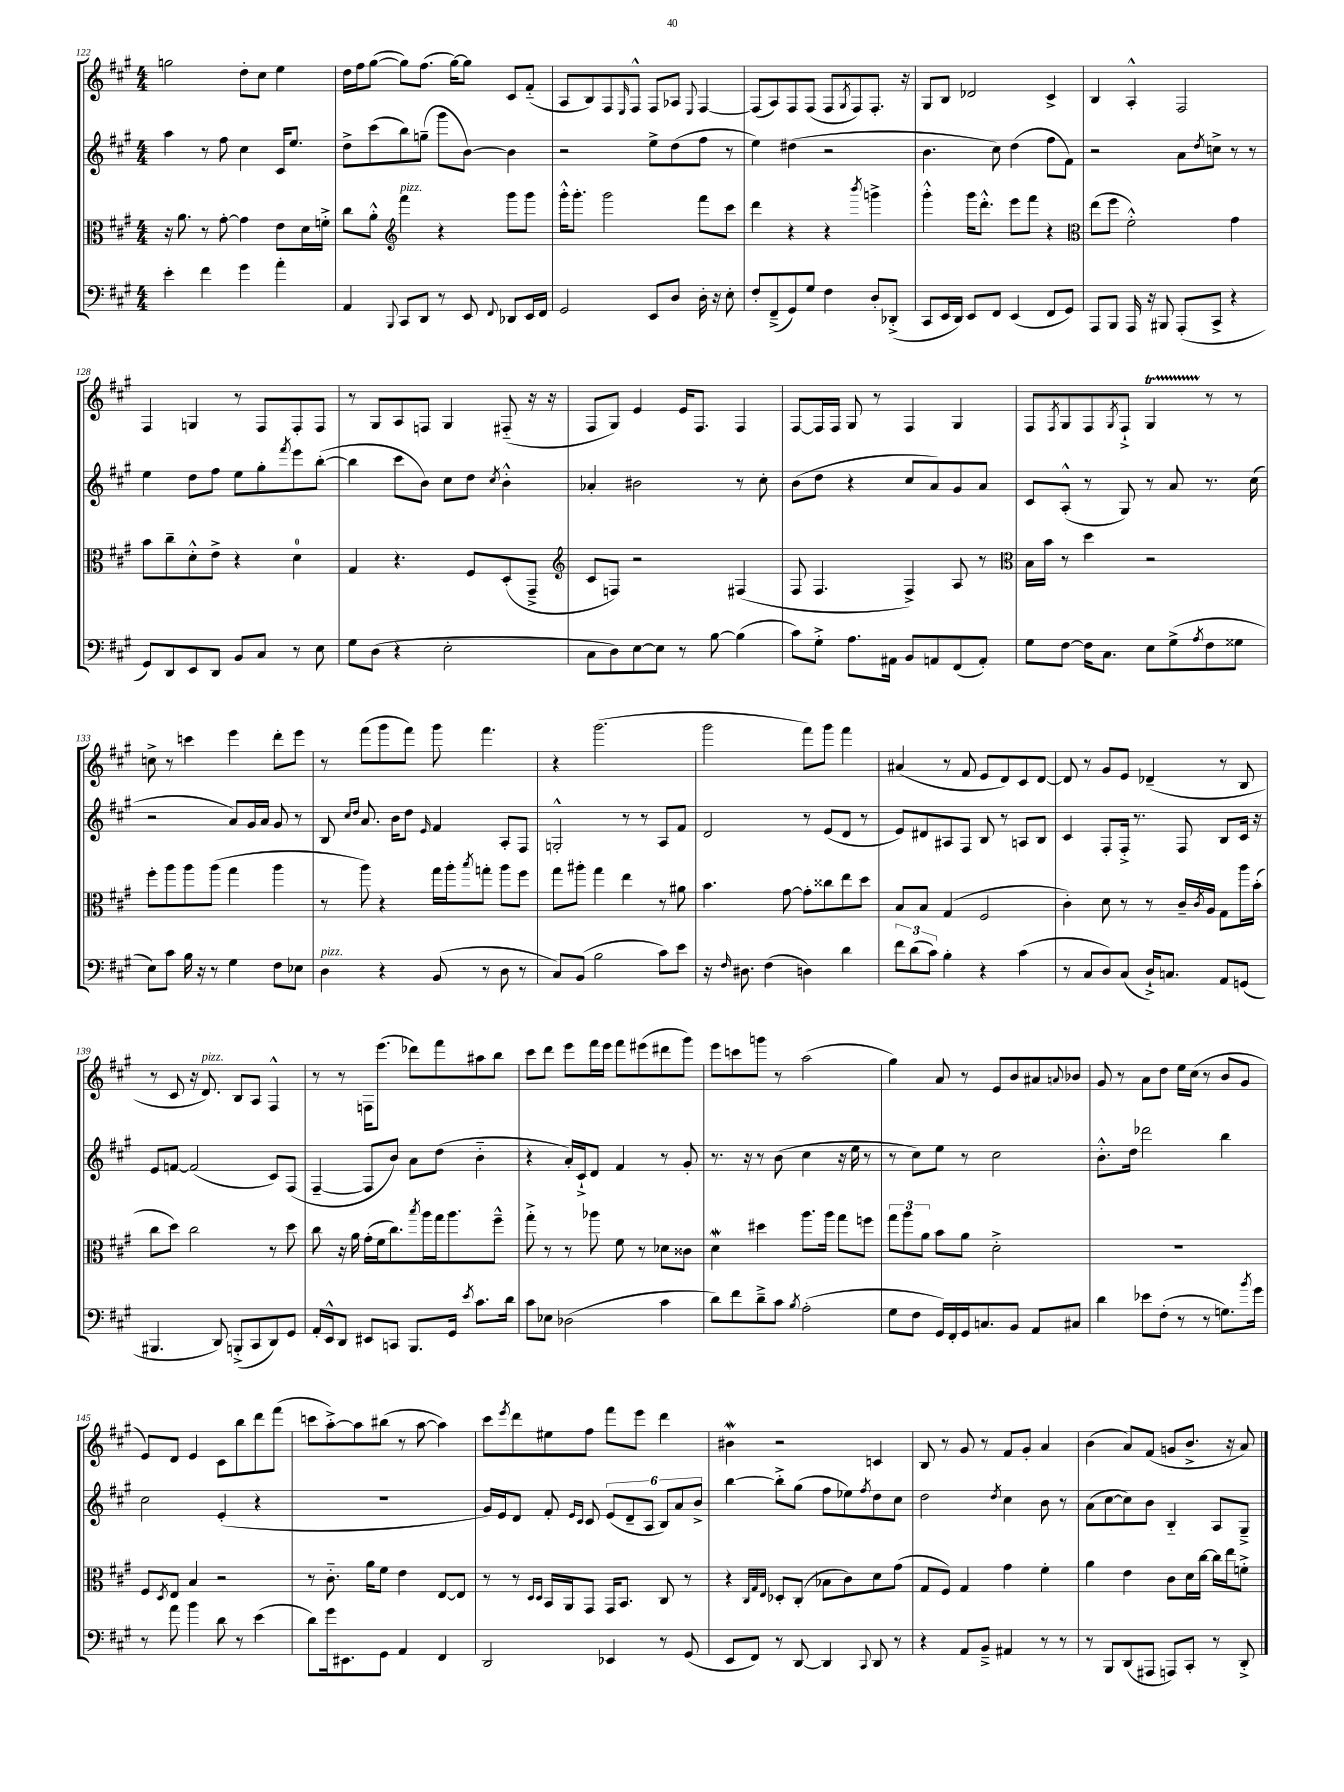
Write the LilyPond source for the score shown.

<<
\new StaffGroup <<
\new Staff = "s0" {
    \clef treble \key a \major \numericTimeSignature \time 4/4
    g''2 d''8-. cis''8 e''4 |
    d''16 fis''16 gis''8~( gis''8) fis''8.( gis''16~) gis''8 cis'8 fis'8-_( |
    a8 b8) fis8 \grace { e16 } fis8-^ fis8 aes8 \appoggiatura { e8 } fis4~ |
    fis8( a8) fis8 fis8( fis8 \acciaccatura { gis8 } fis8) fis8.-. r16 |
    gis8 b8 des'2 cis'4-> |
    b4 a4-.-^ fis2 |
    fis4 g4 r8 fis8 fis8-. fis8 |
    r8 gis8 a8 f8 gis4 fis8-_( r16 r16 |
    fis8 gis8) e'4 e'16 fis8. fis4 |
    fis8~ fis16 fis16 gis8 r8 fis4 gis4 |
    fis8 \acciaccatura { fis8 } gis8 fis8 \acciaccatura { gis8 } fis8-!-> gis4\startTrillSpan r8\stopTrillSpan r8 |
    c''8-> r8 c'''4 e'''4 d'''8-. e'''8 |
    r8 fis'''8( gis'''8 fis'''8) gis'''8 fis'''4. |
    r4 gis'''2.( |
    gis'''2 fis'''8) gis'''8 fis'''4 |
    ais'4( r8 fis'8 e'8 d'8) cis'8 d'8~ |
    d'8 r8 gis'8 e'8 des'4--( r8 b8 |
    r8 cis'8 r16 d'8.^\markup { \italic "pizz." }) b8 a8 fis4-^ |
    r8 r8 f16 e'''8.( des'''8) fis'''8 ais''8 b''8 |
    cis'''8 d'''8 e'''8 fis'''16 e'''16 fis'''8 eis'''8( dis'''8 gis'''8) |
    e'''8 c'''8 g'''8 r8 a''2( |
    gis''4) a'8 r8 e'8 b'8 ais'8 \appoggiatura { a'8 } bes'8 |
    gis'8 r8 a'8 d''8 e''16 cis''16( r8 b'8 gis'8 |
    e'8) d'8 e'4 cis'8 b''8 d'''8 fis'''8( |
    c'''8 a''8~-.->) a''8 bis''8( r8 a''8~ a''4) |
    cis'''8 \acciaccatura { e'''8 } d'''8 eis''8 fis''8 fis'''8 e'''8 d'''4 |
    bis'4\mordent r2 c'4 |
    b8 r8 gis'8 r8 fis'8 gis'8-. a'4 |
    b'4( a'8) fis'8( g'8 b'8.-> r16 a'8) \bar "|." |
}
\new Staff = "s1" {
    \clef treble \key a \major \numericTimeSignature \time 4/4
    a''4 r8 fis''8 cis''4 cis'16 e''8. |
    d''8-> cis'''8( b''8) g''8--( gis'''8 b'8~) b'4 |
    r2 e''8-> d''8( fis''8 r8 |
    e''4) dis''4( r2 |
    b'4. cis''8) d''4( fis''8 fis'8) |
    r2 a'8 \acciaccatura { d''8 } c''8-> r8 r8 |
    e''4 d''8 fis''8 e''8 gis''8-. \acciaccatura { fis'''8 } e'''8 b''8~-.( |
    b''4 cis'''8 b'8) cis''8 d''8 \acciaccatura { cis''8 } b'4-.-^ |
    aes'4-. bis'2 r8 cis''8-. |
    b'8( d''8 r4 cis''8 a'8) gis'8 a'8 |
    cis'8 a8-.-^( r8 gis8) r8 a'8 r8. cis''16( |
    r2 a'8) gis'16 a'16 gis'8 r8 |
    b8 \grace { cis''16 d''16 } a'8. b'16 d''8 \grace { e'16 } fis'4 a8-. fis8 |
    g2-.-^ r8 r8 a8 fis'8 |
    d'2 r8 e'8( d'8 r8 |
    e'8) dis'8 ais8 fis8 b8 r8 a8 b8 |
    cis'4 fis8-. fis16-.-> r8. fis8 b8 cis'16 r16 |
    e'8 f'8~ f'2( cis'8) fis8( |
    fis4~-- fis8 b'8) a'8 d''8( b'4-_ |
    r4 a'16-.) cis'16-!-> d'8 fis'4 r8 gis'8-. |
    r8. r16 r8 b'8( cis''4 r16 e''16 r8 |
    r8 cis''8) e''8 r8 cis''2 |
    b'8.-.-^ d''16 des'''2 b''4 |
    cis''2 e'4-.( r4 |
    R1 |
    gis'16) e'16 d'8 fis'8-. \grace { e'16 cis'16 } cis'8 \tuplet 6/4 { e'8( d'8-- a8 b8) a'8 b'8-> } |
    b''4~ b''8-.-> gis''8( fis''8 ees''8) \acciaccatura { fis''8 } d''8 cis''8 |
    d''2 \acciaccatura { d''8 } cis''4 b'8 r8 |
    a'8( cis''8~ cis''8) b'8 b4-_ a8 gis8---> \bar "|." |
}
\new Staff = "s2" {
    \clef alto \key a \major \numericTimeSignature \time 4/4
    r16 a'8. r8 gis'8~-. gis'4 e'8 d'16 f'16-.-> |
    cis''8 a'8-.-^ \clef treble fis'''4^\markup { \italic "pizz." } r4 gis'''8 gis'''8 |
    gis'''16-.-^ gis'''8.-. gis'''2 fis'''8 cis'''8 |
    d'''4 r4 r4 \acciaccatura { b'''8 } g'''4-> |
    gis'''4-.-^ gis'''16 d'''8.-.-^ e'''8 fis'''8 r4 |
    \clef alto e''8( fis''8 fis'2-.-^) gis'4 |
    b'8 cis''8-- d'8-.-^ e'8-> r4 d'4-0 |
    gis4 r4. fis8 d8-.( gis,8---> |
    \clef treble cis'8 f8) r2 fis4( |
    fis8 fis4. fis4->) a8 r8 |
    \clef alto b16 b'16 r8 d''4 r2 |
    fis''8-. a''8 a''8 a''8( gis''4 a''4 |
    r8 a''8) r4 gis''16 a''16-. \acciaccatura { b''8 } g''8-. a''8 fis''8 |
    gis''8 ais''8-. gis''4 e''4 r8 ais'8 |
    b'4. gis'8~ gis'8-. cisis''8 e''8 d''8 |
    b8 b8 gis4( fis2 |
    cis'4-.) d'8 r8 r8 cis'16-- \acciaccatura { cis'8 } a16 gis8 a''16 b'16-.( |
    cis''8 d''8) cis''2 r8 d''8 |
    cis''8 r16 a'16 gis'16-.( fis'16 cis''8.) \acciaccatura { b''8 } a''16 gis''16 a''8. fis''8---^ |
    gis''8-.-> r8 r8 aes''8 fis'8 r8 des'8 cisis'8 |
    d'4\mordent dis''4 a''8. a''16 gis''8 f''8 |
    \tuplet 3/2 { gis''8 a''8 a'8 } b'8 a'8 d'2-.-> |
    R1 |
    fis8 \acciaccatura { d8 } e8 b4 r2 |
    r8 cis'8.-_ a'16 fis'8 e'4 e8~ e8 |
    r8 r8 \grace { d16 d16 } b,16 a,16 gis,8 gis,16 b,8. cis8 r8 |
    r4 \grace { cis32 gis32 e32 } des8-. cis8-.( bes8 cis'8) d'8 gis'8( |
    gis8 fis8) gis4 gis'4 fis'4-. |
    a'4 e'4 cis'8 d'16 cis''16~ cis''16 e''16 f'8-.-> \bar "|." |
}
\new Staff = "s3" {
    \clef bass \key a \major \numericTimeSignature \time 4/4
    e'4-. fis'4 gis'4 a'4-. |
    a,4 \appoggiatura { b,,8 } cis,8 d,8 r8 e,8 \appoggiatura { fis,8 } des,8 e,16 fis,16 |
    gis,2 e,8 d8 d16-. r16 e8-. |
    fis8-. fis,8--->( gis,8) gis8 fis4 d8-. des,8-.->( |
    cis,8 e,16 d,16) e,8 fis,8 e,4( fis,8 gis,8) |
    a,,8 b,,8 a,,16 r16 bis,,8 a,,8-.( cis,8-> r4 |
    gis,8) d,8 e,8 d,8 b,8 cis8 r8 e8 |
    gis8 d8( r4 e2-. |
    cis8 d8) e8~ e8 r8 b8~ b4( |
    cis'8) gis8-.-> a8. ais,16 b,8 a,8 fis,8( a,8-.) |
    gis8 fis8~ fis16 cis8. e8 gis8->( \acciaccatura { a8 } fis8 gisis8 |
    e8) cis'8 b16 r16 r8 gis4 fis8 ees8 |
    d4^\markup { \italic "pizz." } r4 b,8( r8 d8 r8 |
    cis8) b,8( b2 cis'8) e'8 |
    r16 \grace { fis16 } dis8. fis4( d4) d'4 |
    \tuplet 3/2 { fis'8 d'8( cis'8) } b4-. r4 cis'4( |
    r8 cis8 d8) cis8( d16-!->) c8. a,8 g,8( |
    bis,,4. d,8) b,,8-.->( cis,8 d,8) gis,8 |
    a,16-. e,16-^ d,8 eis,8 c,8 b,,8. gis,16 \acciaccatura { e'8 } cis'8. d'16 |
    cis'8 ees8 des2( cis'4 |
    d'8) fis'8 d'8---> cis'8 \acciaccatura { b8 } a2-.( |
    gis8 fis8 gis,16) fis,16-. gis,16 c8. b,8 a,8 cis8 |
    d'4 ees'8 fis8-.( r8 r8 g8.) \acciaccatura { b'8 } gis'16 |
    r8 a'8 b'4 d'8 r8 e'4( |
    d'8) gis'16 eis,8. gis,8 a,4 fis,4 |
    d,2 ees,4 r8 gis,8( |
    e,8 fis,8) r8 d,8~ d,4 \appoggiatura { cis,8 } d,8 r8 |
    r4 a,8 b,8---> ais,4 r8 r8 |
    r8 b,,8 d,8( ais,,8 a,,8) cis,8-. r8 d,8-.-> \bar "|." |
}
>>
>>
\layout { \context { \Score currentBarNumber = #122 } }
